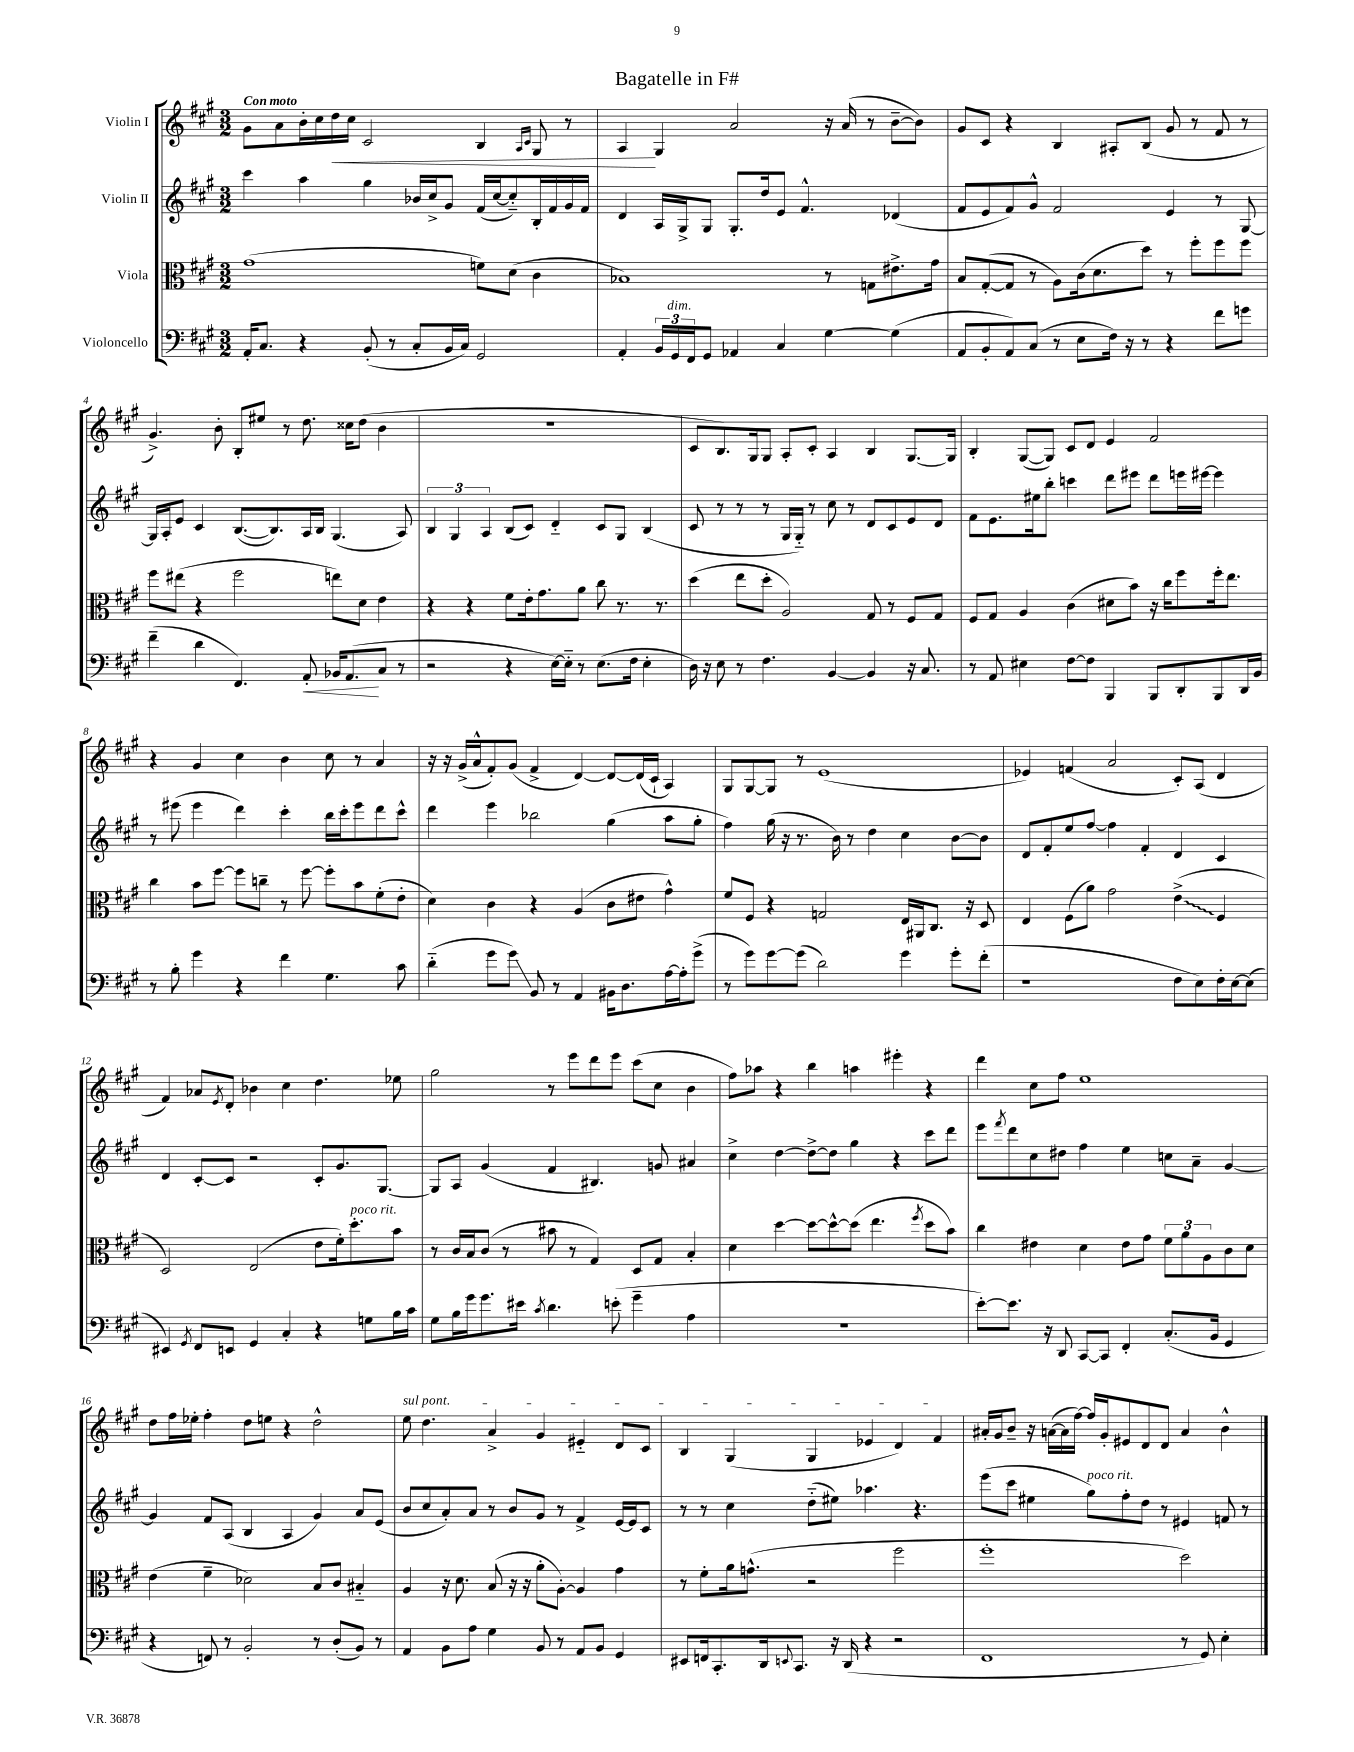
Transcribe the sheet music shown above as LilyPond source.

\header { title = "Bagatelle in F#" }
<<
\new StaffGroup <<
\new Staff = "s0" \with { instrumentName = "Violin I" } {
    \clef treble \key a \major \numericTimeSignature \time 3/2 \tempo "Con moto"
    gis'8 a'8 b'16-. cis''16 d''16\< cis''16 cis'2 b4 \grace { a16 cis'16 } gis8 r8 |
    a4\! gis4 a'2 r16 a'16( r8 b'8~-- b'8) |
    gis'8 cis'8 r4 b4 ais8-. b8( gis'8 r8 fis'8 r8 |
    gis'4.->) b'8-. b8-. eis''8 r8 d''8. cisis''16 d''8( b'4 |
    R1. |
    cis'8 b8.) gis16 gis8 a8-. cis'8-. a4 b4 gis8.~ gis16 |
    b4-. gis8~( gis8) cis'8 d'8 e'4 fis'2 |
    r4 gis'4 cis''4 b'4 cis''8 r8 a'4 |
    r16 r16 gis'16->( a'16-^ fis'8-.) gis'8( fis'4-> d'4~) d'8~ d'16( cis'16-! a4) |
    gis8 gis8~ gis8 r8 e'1( |
    ees'4) f'4( a'2 cis'8-.) a8( d'4 |
    fis'4) aes'8 \acciaccatura { e'8 } d'8-. bes'4 cis''4 d''4. ees''8 |
    gis''2 r8 e'''8 d'''8 e'''8 cis'''8( cis''8 b'4 |
    fis''8) aes''8 r4 b''4 a''4 eis'''4-. r4 |
    d'''4 cis''8 fis''8 e''1 |
    d''8 fis''16 ees''16-. fis''4-. d''8 e''8 r4 d''2-^ |
    \once \override TextSpanner.bound-details.left.text = \markup { \italic "sul pont." } e''8\startTextSpan d''4. a'4-> gis'4 eis'4-_ d'8 cis'8 |
    b4 gis4( gis4 ees'4 d'4) fis'4\stopTextSpan |
    ais'16-. gis'16 b'8-- r16 a'16~( a'16 fis''16~) fis''16 gis'16-. eis'8 d'8 d'8 a'4 b'4-^ \bar "|." |
}
\new Staff = "s1" \with { instrumentName = "Violin II" } {
    \clef treble \key a \major \numericTimeSignature \time 3/2
    cis'''4 a''4 gis''4 bes'16 cis''16-> gis'8 fis'16( cis''16~ cis''8-_) b16-. fis'16 gis'16 fis'16 |
    d'4 a16 gis16-> gis8 gis8.-. d''16 e'8 fis'4.-^ des'4( |
    fis'8 e'8 fis'8) gis'8-^ fis'2 e'4 r8 gis8~ |
    gis16 a16-. e'8 cis'4 b8.~( b8.) a16 b16 gis4.( a8) |
    \tuplet 3/2 { b4 gis4 a4 } b8( cis'8) d'4-_ cis'8 gis8 b4( |
    cis'8 r8 r8 r8 gis16 gis16-_) r8 cis''8 r8 d'8 cis'8 e'8 d'8 |
    fis'8 e'8. eis''16 b''8-. c'''4 d'''8 eis'''8 d'''8 e'''16 eis'''16~ eis'''4 |
    r8 eis'''8( eis'''4 d'''4) cis'''4-. b''16 cis'''16-. eis'''8 d'''8 cis'''8-^ |
    d'''4 e'''4 bes''2 gis''4( a''8 gis''8-. |
    fis''4) gis''16( r16 r8. b'16) r8 d''4 cis''4 b'8~ b'8 |
    d'8 fis'8-. e''8 fis''8~ fis''4 fis'4-. d'4 cis'4 |
    d'4 cis'8~-. cis'8 r2 cis'8-. gis'8. gis8.~ |
    gis8 a8 gis'4( fis'4 bis4.) g'8 ais'4 |
    cis''4-> d''4~ d''8~-> d''8 gis''4 r4 cis'''8 d'''8 |
    e'''8 \acciaccatura { fis'''8 } d'''8 cis''8 dis''8 fis''4 e''4 c''8 a'8-- gis'4~ |
    gis'4 fis'8 a8( b4 a4 gis'4) a'8 e'8( |
    b'8 cis''8 a'8-.) a'8 r8 b'8 gis'8 r8 fis'4-> e'16~ e'16 cis'8 |
    r8 r8 cis''4 d''8-_( eis''8) aes''4. r4. |
    e'''8( cis'''8 eis''4 gis''8^\markup { \italic "poco rit." }) fis''8-. d''8 r8 eis'4 f'8 r8 \bar "|." |
}
\new Staff = "s2" \with { instrumentName = "Viola" } {
    \clef alto \key a \major \numericTimeSignature \time 3/2
    gis'1( f'8) d'8( cis'4 |
    bes1) r8 g8 eis'8.-> gis'16 |
    b8 gis8~-.( gis8 r8 a8) cis'16( d'8. d''8) r8 fis''8-. fis''8 fis''8 |
    fis''8 eis''8( r4 fis''2 e''8) d'8 e'4 |
    r4 r4 fis'8 e'16-. gis'8. a'8 cis''8 r8. r8. |
    d''4( e''8 d''8-. a2) gis8 r8 fis8 gis8 |
    fis8 gis8 a4 cis'4( dis'8 b'8) r16 cis''16 fis''8 fis''16-. e''8. |
    cis''4 b'8 fis''8~ fis''8 c''8-- r8 fis''8~ fis''8-. b'8 fis'8-.( e'8-. |
    d'4) cis'4 r4 a4( cis'8 eis'8 gis'4-^) |
    fis'8 fis8 r4 g2 e16 ais,16 cis8. r16 d8 |
    e4 fis8( a'8) gis'2 \once \override Glissando.style = #'zigzag e'4->\glissando( fis4 |
    d2) e2( e'8 fis'16-.) d''8.-.^\markup { \italic "poco rit." } b'8 |
    r8 cis'16 b16 cis'8( r8 bis'8 r8 gis4) d8 gis8 b4-. |
    d'4 d''4~ d''8~ d''8~-^ d''8( e''4. \acciaccatura { fis''8 } d''8 b'8) |
    cis''4 eis'4 d'4 eis'8 gis'8 \tuplet 3/2 { fis'8 a'8 a8 } cis'8 d'8 |
    e'4( fis'4-- des'2) b8 cis'8 bis4-_ |
    a4 r16 d'8. b8( r16 r16 a'8-. a8~-.) a4 gis'4 |
    r8 fis'8-. a'16 g'8.-^( r2 fis''2 |
    fis''1-. d''2) \bar "|." |
}
\new Staff = "s3" \with { instrumentName = "Violoncello" } {
    \clef bass \key a \major \numericTimeSignature \time 3/2
    a,16-. cis8. r4 b,8-.( r8 cis8-. b,16 cis16) gis,2 |
    a,4-. \tuplet 3/2 { b,16 gis,16^\markup { \italic "dim." } fis,16 } gis,8 aes,4 cis4 gis4~ gis4( |
    a,8 b,8-. a,8) cis8( r8 e8 fis16) r16 r8 r4 fis'8 g'8 |
    fis'4--( d'4 fis,4.) a,8-.\< bes,16 a,8.\!( cis8 r8 |
    r2 r4 e16~) e16-_ r8 e8.( fis16 e4-. |
    d16) r16 e8 r8 fis4. b,4~ b,4 r16 cis8. |
    r8 a,8 eis4 fis8~ fis8 b,,4 b,,8 d,8-. b,,8 d,16 b,16 |
    r8 b8-. gis'4 r4 fis'4 gis4. cis'8 |
    d'4-_( gis'8 gis'8\glissando) b,8 r8 a,4 bis,16 d8. a16~ a16-. gis'8->( |
    r8 gis'8) gis'8~ gis'8( d'2) gis'4 gis'8-. fis'8-.( |
    r1 fis8 e8) fis16-. e16~ e8( |
    eis,4) \acciaccatura { gis,8 } fis,8 e,8 gis,4 cis4-. r4 g8 b16 cis'16 |
    gis8 b16 gis'16 gis'8. eis'16 \acciaccatura { cis'8 } d'4. e'8-.( gis'4-- a4 |
    R1. |
    e'8~-.) e'8. r16 d,8 cis,8~ cis,8 fis,4-. cis8.-.( b,16 gis,4 |
    r4 f,8) r8 b,2-. r8 d8-.( b,8) r8 |
    a,4 b,8 a8 gis4 b,8 r8 a,8 b,8 gis,4 |
    eis,8 f,16 cis,8.-. d,16 \appoggiatura { e,8 } cis,8. r16 d,16( r4 r2 |
    fis,1 r8 gis,8) e4-. \bar "|." |
}
>>
>>
